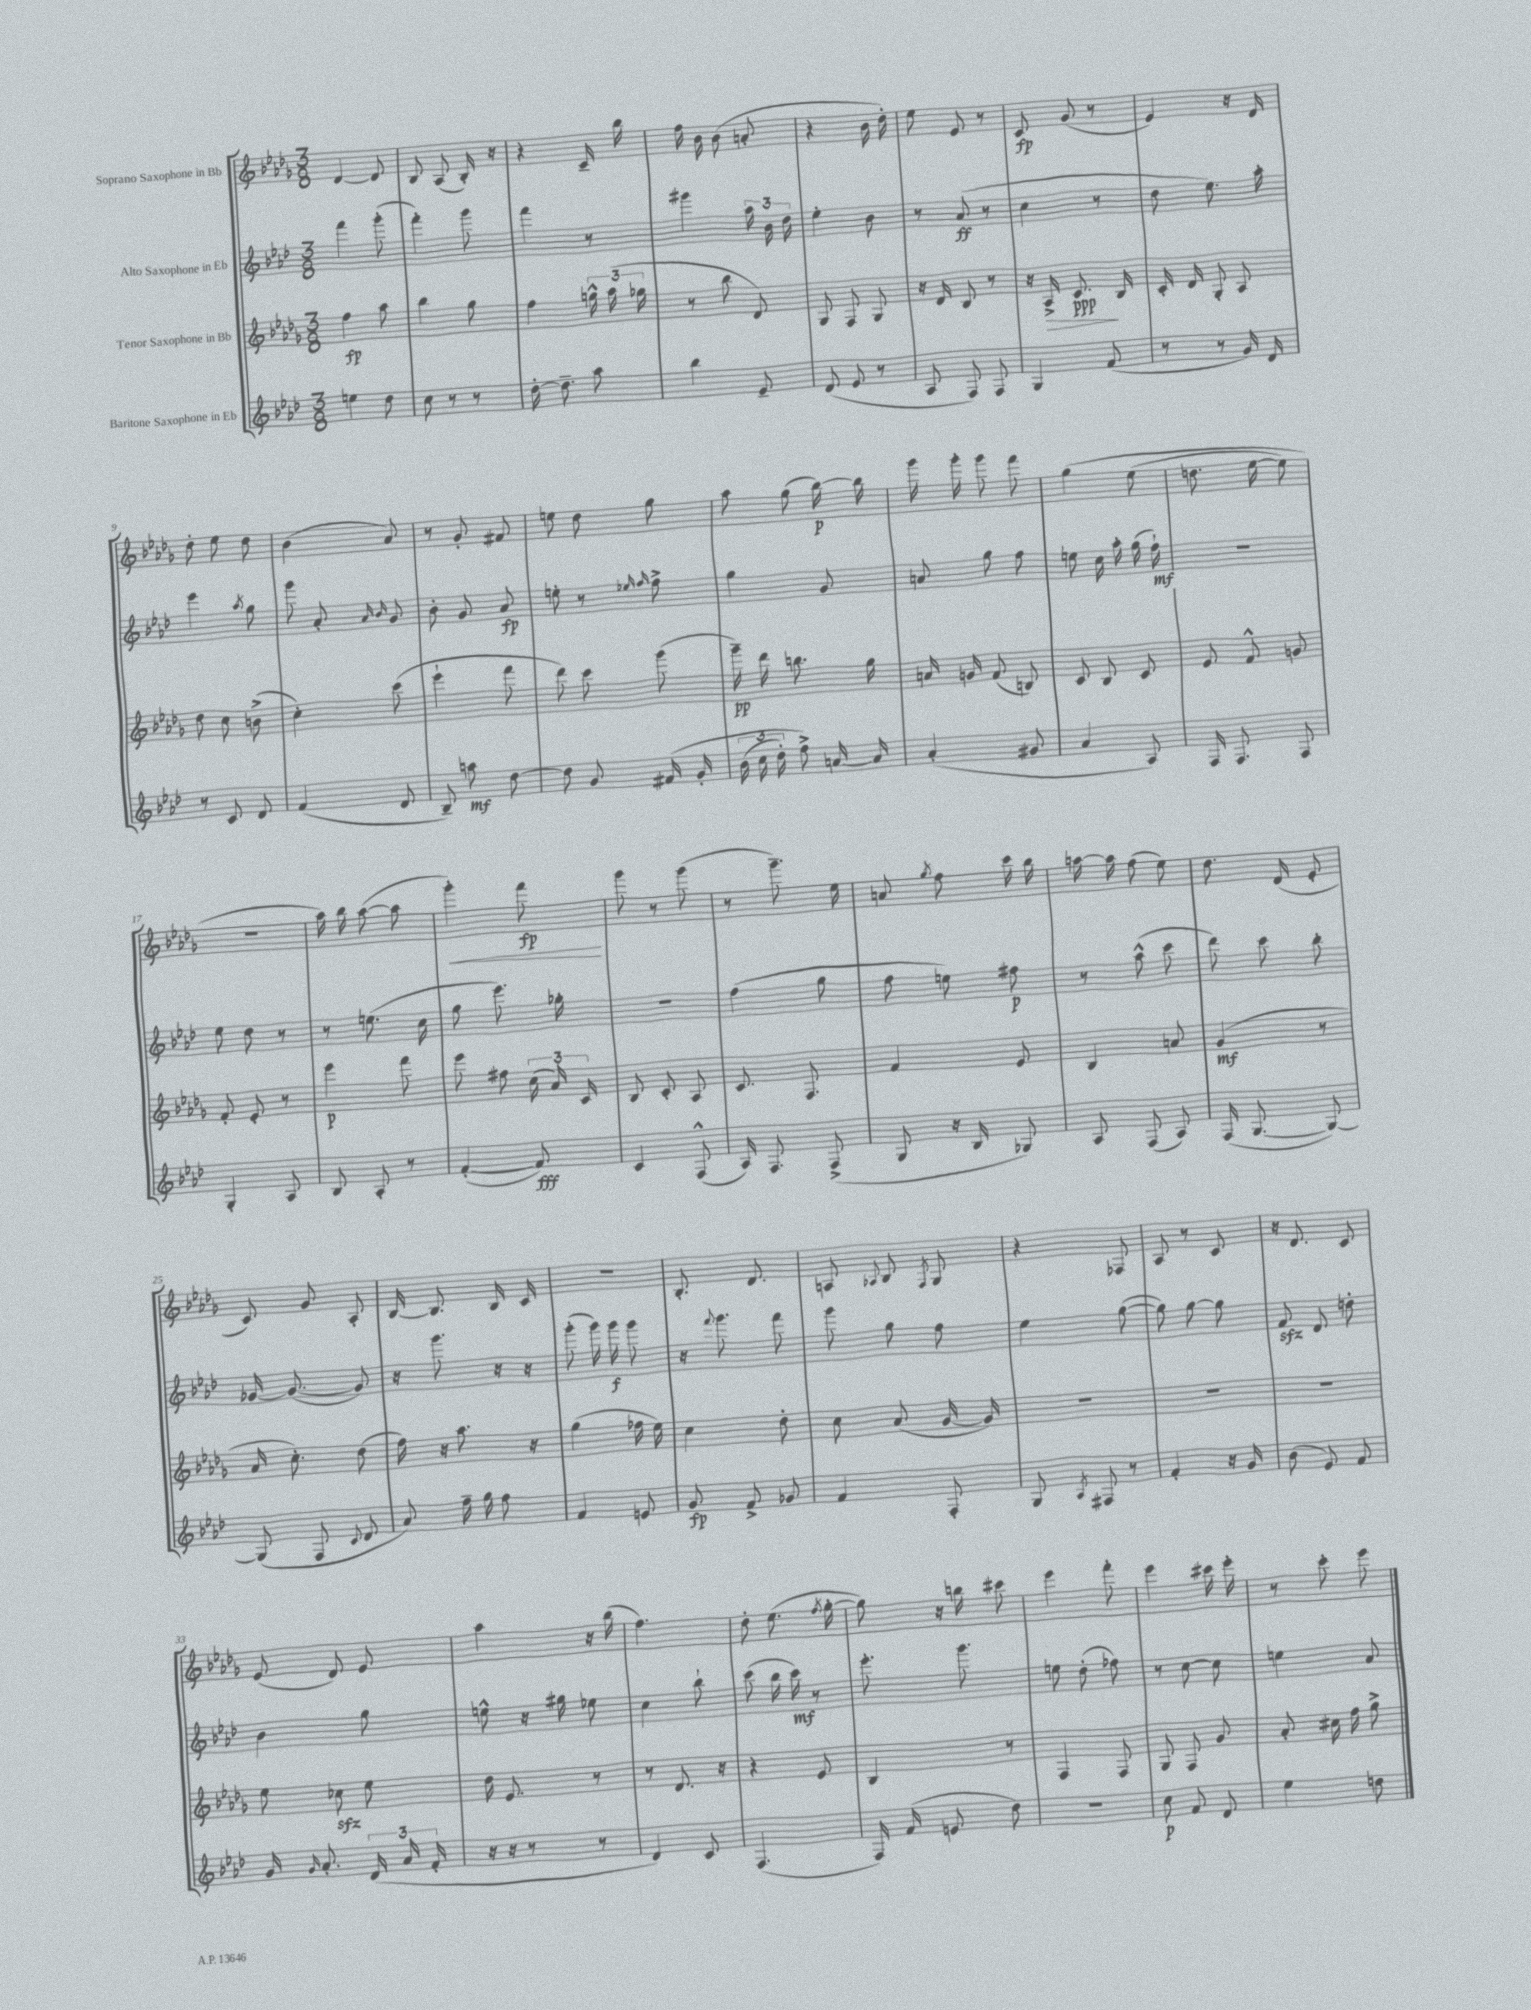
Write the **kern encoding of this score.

**kern	**kern	**kern	**kern
*staff4	*staff3	*staff2	*staff1
*clefG2	*clefG2	*clefG2	*clefG2
*k[b-e-a-d-]	*k[b-e-a-d-g-]	*k[b-e-a-d-]	*k[b-e-a-d-g-]
*M3/8	*M3/8	*M3/8	*M3/8
4ee	4ff	4fff	[4d-
8dd-	8aa-	(8ggg'	8d-]
=	=	=	=
8cc	4bb-	4fff')	8B-
8r	.	.	(8A-
8r	8gg-	8ggg	16B-')
.	.	.	16r
=	=	=	=
[16dd-'	4ff	4fff	4r
8.dd-~]	.	.	.
8aa-	24gg^^	8r	16c~
.	(24aa-	.	.
.	.	.	16bb-
.	24gg-	.	.
=	=	=	=
4bb-	8r	4ggg#	16ff
.	.	.	16b-
.	8bb-	.	(8b-
8e-~	8d-)	24aa-	8a'
.	.	24b-	.
.	.	24dd-	.
=	=	=	=
(8d-	8G-	4ee-'	4r
8e-	8F	.	.
8r	8G-	8b-	16b-
.	.	.	16dd-')
=	=	=	=
8A-	16r	8r	8ee-
.	16d-	.	.
8F)	8B-	(8a-	8e-
8F	8r	8r	8r
=	=	=	=
4G	16r	4cc	8c
.	16A-^	.	.
.	8.c	.	(8g-
(8f	.	8r	8r
.	16B-	.	.
=	=	=	=
8r	16c'	8dd-	4e-)
.	16d-	.	.
8r	8G-'	8.ee-)	.
16g)	8A-	.	16r
16d-	.	16aa-'	16d-
=	=	=	=
8r	8dd-	4eee-	8dd-'
8c	8cc	.	8ee-
.	.	8qaa-	.
8d-	(8b^	8gg	8dd-
=	=	=	=
(4f	4cc')	8ggg	(4b-
.	.	8a-'	.
.	.	16qqa-	.
.	.	16qqb-	.
8d-	(8ccc	8g	8a-)
=	=	=	=
8B-~)	4eee-`	8b-'	8r
8aa	.	8g	8g-'
[8dd-	8fff	8a-	8f#
=	=	=	=
8dd-]	8ddd-)	8ee'	8ee
8g	8ccc	8r	8dd-
.	.	16qqee-	.
.	.	16qqff	.
&(16f#	(8ggg-	8ff^	8gg-
16g'	.	.	.
=	=	=	=
(24b-	16ggg-~)	4gg	8aa-
24cc	.	.	.
.	16ddd-	.	.
24dd-')	.	.	.
8ff^&)	8.bb	.	(8gg-
[16a	.	8g	[16bb-)
16a]	16gg-	.	16bb-]
=	=	=	=
(4a-'	16a	8a	16ggg-
.	16g	.	16ggg-'
.	(8f	8gg	8ggg-
8g#	8B)	8ff	8fff
=	=	=	=
4a-	8c	8ee	&(4gg-
.	8B-	16cc	.
.	.	16aa-'	.
8A-)	8c	(16gg	(8ee-
.	.	16ff`)	.
=	=	=	=
16F	8e-	4.r	8.dd
8.F	.	.	.
.	8f^^	.	.
.	.	.	[16ee-
8F	8g	.	8ee-])
=	=	=	=
4G'	8f'	8ee-	4.r
.	8e-'	8dd-	.
8A-	8r	8r	.
=	=	=	=
8B-	4eee-	8r	16aa-&)
.	.	.	16bb-
8A-'	.	(8.ee	([8aa-
8r	8fff	.	8aa-]
.	.	16cc	.
=	=	=	=
([4f'	8eee-	8gg	4ggg-')
.	8ff#	8.eee-)	.
8f])	(24cc	.	8fff
.	24a-)	.	.
.	.	16gg-'	.
.	24c	.	.
=	=	=	=
4c	8B-	4.r	8ggg-
.	8c'	.	8r
(8F^^	8A-	.	(8ggg-
=	=	=	=
16A-)	8.c	(4ff	8r
8.F	.	.	.
.	.	.	8.ggg-~)
.	8.F	.	.
(8F^	.	8gg	.
.	.	.	16ee-
=	=	=	=
8G	4f	8ff	8a
.	.	.	8qgg-
16r	.	8ee)	8ff
16B-	.	.	.
8G-)	8e-	8ff#	16ccc
.	.	.	16bb-
=	=	=	=
8A-	4B-	8r	[16aa
.	.	.	16aa]
(8F	.	(8aa-^^	(8ff
8A-)	8a	8ccc	8ee-)
=	=	=	=
(16F	(4g-	8ddd-)	8.dd-
[8.G	.	.	.
.	.	8ccc	.
.	.	.	(16d-
8G_)	8r	8bb-'	8e-'
=	=	=	=
(8G]	16a-	[16g-	8c)
.	8.cc')	(8.g-_	.
8F	.	.	8g-
8qqc	.	.	.
8d-	(8dd-	8g-])	8A-'
=	=	=	=
8a-)	16ff)	16r	[16B-
.	16r	8.ggg	8.B-]
16ff~	8.aa-	.	.
16gg	.	.	.
8ff	.	16r	16B-
.	16r	16r	16c
=	=	=	=
4f	(4gg-	(8ggg'	4.r
.	.	16ggg)	.
.	.	16ggg	.
8e	16ff-	8ggg	.
.	16ee-)	.	.
=	=	=	=
8g	4cc	16r	8.B-'
.	.	8qqfff	.
.	.	8.ggg	.
8f^	.	.	.
.	.	.	8.d-
8g-	8dd-'	8fff	.
=	=	=	=
4f	8cc	8ggg	8A
.	.	.	8qqA-
.	(8a-	8gg	8B-
.	.	.	8qF
8F'	[16g-	8ff	8G-
.	16g-])	.	.
=	=	=	=
8G	4.r	4ee-	4r
8qA-	.	.	.
8F#	.	.	.
8r	.	([8gg	8F-
=	=	=	=
4f'	4.r	8gg])	8A-
.	.	[8gg	8r
16r	.	8gg]	8c
16g	.	.	.
=	=	=	=
(8b-	4.r	8f	16r
.	.	.	8.d-
8e-)	.	8d-	.
8f	.	8dd'	8c
=	=	=	=
16g	8ee-	4b-	(8e-
16qqg	.	.	.
8.a-'	.	.	.
.	8cc-	.	8d-)
(24d-	8ee-	8gg	8e-
24a-	.	.	.
24f'	.	.	.
=	=	=	=
16r	16dd-	8ee^^	4aa-
16r	8.e-	.	.
8r	.	16r	.
.	.	16gg#	.
8r	8r	8ee-	16r
.	.	.	(16bb-
=	=	=	=
4d-)	8r	4cc	4.ff)
.	8.d-	.	.
8c	.	8bb-`	.
.	16r	.	.
=	=	=	=
(4.F	4r	(8ccc	8dd-'
.	.	16bb-	(8.ee-
.	.	16ccc)	.
.	8e-	8r	.
.	.	.	8qff
.	.	.	[16gg-'
=	=	=	=
16F)	4B-	8.eee-'	8gg-])
(16f	.	.	.
8e	.	.	16r
.	.	8.ggg	16bb
8dd-)	8r	.	8ccc#
=	=	=	=
4.r	4F	8ee	4eee-
.	.	(8dd-'	.
.	8F	8ff-)	8fff'
=	=	=	=
8cc	8G-	8r	4eee-
8f	8F	[8cc	.
8d-	8g-	8cc]	16ccc#
.	.	.	16eee-'
=	=	=	=
4ee-	8a-'	4ee	8r
.	16cc#	.	8ccc'
.	16ff	.	.
8dd	8gg-^	8a-	8eee-
==	==	==	==
*-	*-	*-	*-
